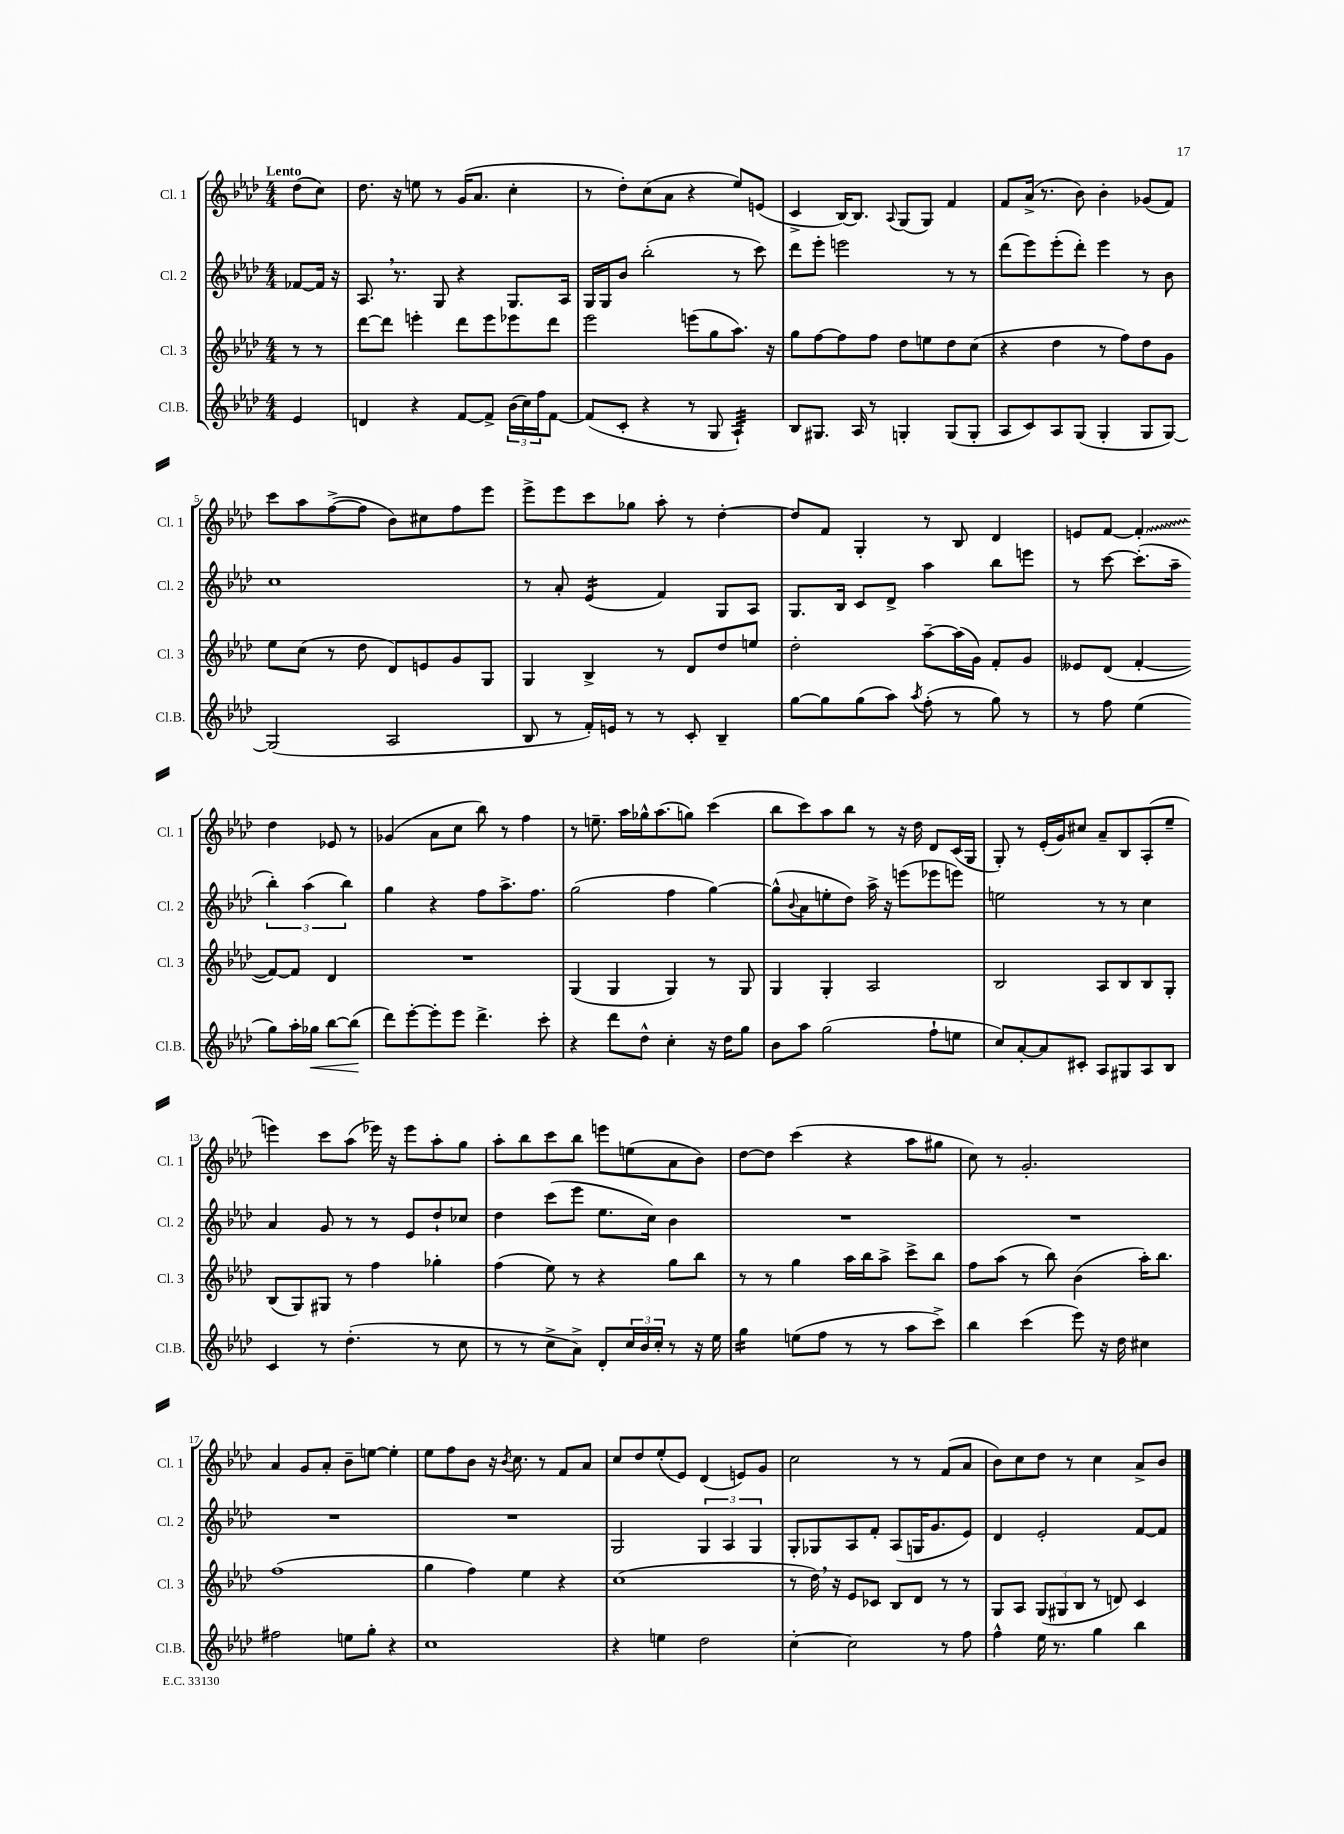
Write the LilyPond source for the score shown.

<<
\new StaffGroup <<
\new Staff = "s0" \with { instrumentName = "Cl. 1" shortInstrumentName = "Cl. 1" } {
    \clef treble \key aes \major \numericTimeSignature \time 4/4 \partial 4 \tempo "Lento"
    des''8( c''8) |
    des''8. r16 e''8 r8 g'16( aes'8. c''4-. |
    r8 des''8-.) c''8( aes'8 r4 ees''8) e'8( |
    c'4-> bes16~) bes8. \appoggiatura { aes8 } g8( g8) f'4 |
    f'8 aes'16->( r8. bes'8) bes'4-. ges'8( f'8) |
    c'''8 aes''8 f''8~->( f''8 bes'8) cis''8 f''8 ees'''8 |
    ees'''8-> ees'''8 c'''8 ges''8 aes''8-. r8 des''4~-. |
    des''8 f'8 g4-. r8 bes8 des'4 |
    e'8 f'8~ \once \override Glissando.style = #'zigzag f'4-.\glissando des''4 ees'8 r8 |
    ges'4( aes'8 c''8 bes''8) r8 f''4 |
    r8 e''8.-- aes''16 ges''16-^ aes''8.( g''8) c'''4( |
    bes''8 c'''8) aes''8 bes''8 r8 r16 des''16 des'8 c'16( g16 |
    g8-.) r8 ees'16-.( g'16) cis''8 aes'8-- bes8 aes8-.( ees''8-- |
    e'''4) c'''8 aes''8( ees'''16) r16 ees'''8 aes''8-. g''8 |
    aes''8-. bes''8 c'''8 bes''8 e'''8 e''8( aes'8 bes'8) |
    des''8~ des''8 c'''4( r4 aes''8 gis''8 |
    c''8) r8 g'2.-. |
    aes'4 g'8 aes'8-. bes'8-- e''8~ e''4-. |
    ees''8 f''8 bes'8 r16 \acciaccatura { bes'8 } c''8. r8 f'8 aes'8 |
    c''8 des''8 ees''8-.( ees'8) des'4( e'8) g'8 |
    c''2 r8 r8 f'8( aes'8 |
    bes'8) c''8 des''8 r8 c''4 aes'8-> bes'8 \bar "|." |
}
\new Staff = "s1" \with { instrumentName = "Cl. 2" shortInstrumentName = "Cl. 2" } {
    \clef treble \key aes \major \numericTimeSignature \time 4/4 \partial 4
    fes'8~ fes'16 r16 |
    aes8. \breathe r8. g8 r4 g8. aes16 |
    g16 g16 bes'8 bes''2-.( r8 c'''8) |
    des'''8 ees'''8-. e'''2 r8 r8 |
    des'''8( ees'''8) ees'''8-.( des'''8-.) ees'''4 r8 bes'8 |
    c''1 |
    r8 aes'8-. ees'4:16( f'4) g8 aes8 |
    g8. bes16 c'8 des'8-> aes''4 bes''8 e'''8 |
    r8 c'''8~ c'''8.-.( aes''16-- \tuplet 3/2 { bes''4-.) aes''4( bes''4) } |
    g''4 r4 f''8 aes''8.-> f''8. |
    g''2( f''4 g''4~) |
    g''8-^( \appoggiatura { bes'8 } aes'8 e''8-. des''8) aes''16-> r16 e'''8( ees'''8 e'''8) |
    e''2 r8 r8 c''4 |
    aes'4 g'8 r8 r8 ees'8 des''8-! ces''8 |
    des''4 c'''8( ees'''8 ees''8. c''16) bes'4 |
    R1 |
    R1 |
    R1 |
    R1 |
    g2 \tuplet 3/2 { g4 aes4 g4 } |
    g8-. ges8 aes8 f'8-. aes8( g16 g'8. ees'8) |
    des'4 ees'2-. f'8~ f'8 \bar "|." |
}
\new Staff = "s2" \with { instrumentName = "Cl. 3" shortInstrumentName = "Cl. 3" } {
    \clef treble \key aes \major \numericTimeSignature \time 4/4 \partial 4
    r8 r8 |
    des'''8~ des'''8 e'''4-. des'''8 e'''8 ees'''8 des'''8 |
    ees'''2 e'''8( g''8 aes''8.) r16 |
    g''8 f''8~ f''8 f''8 des''8 e''8 des''8 c''8( |
    r4 des''4 r8 f''8) des''8 g'8 |
    ees''8 c''8( r8 des''8 des'8) e'8 g'8 g8 |
    g4 bes4-> r8 des'8 des''8 e''8 |
    des''2-. aes''8~-- aes''16( g'16) f'8-. g'8 |
    eeses'8 des'8( f'4~-. f'8~) f'8 des'4 |
    R1 |
    g4( g4 g4) r8 g8 |
    g4 g4-. aes2 |
    bes2 aes8 bes8 bes8 g8-. |
    bes8( g8) gis8 r8 f''4 ges''4-. |
    f''4( ees''8) r8 r4 g''8 bes''8 |
    r8 r8 g''4 aes''16 bes''16 aes''8-> c'''8-> bes''8 |
    f''8 aes''8( r8 bes''8) bes'4( aes''16-.) bes''8. |
    f''1( |
    g''4 f''4) ees''4 r4 |
    c''1( |
    r8 des''16) \breathe r16 ees'8 ces'8 bes8 des'8 r8 r8 |
    g8 aes8 \tuplet 3/2 { g8( gis8 bes8 } r8 d'8) c'4 \bar "|." |
}
\new Staff = "s3" \with { instrumentName = "Cl.B." shortInstrumentName = "Cl.B." } {
    \clef treble \key aes \major \numericTimeSignature \time 4/4 \partial 4
    ees'4 |
    d'4 r4 f'8~ f'8-> \tuplet 3/2 { bes'16( c''16) f''16 } f'8~ |
    f'8( c'8-. r4 r8 g8 aes4:32-!) |
    bes8 gis8. aes16 r8 g4-. g8( g8-. |
    aes8 c'8) aes8 g8( g4-. g8 g8~) |
    g2( aes2 |
    bes8 r8 f'16-.) e'16 r8 r8 c'8-. bes4-- |
    g''8~ g''8 g''8( aes''8) \acciaccatura { aes''8 } f''8-.( r8 g''8) r8 |
    r8 f''8 ees''4( g''8) aes''16-. ges''16\< bes''8~ bes''8\!( |
    des'''8) ees'''8~-. ees'''8-. ees'''8 des'''4.-> c'''8-. |
    r4 des'''8 des''8-^ c''4-. r16 des''16 g''8 |
    bes'8 aes''8 g''2( f''8-! e''8 |
    c''8) aes'8~-. aes'8 cis'8-. aes8 gis8 aes8 bes8 |
    c'4 r8 des''4.-.( r8 c''8 |
    r8 r8 c''8-> aes'8->) des'8-. \tuplet 3/2 { c''16 bes'16 c''16-. } r8 r16 ees''16 |
    g''4:16 e''8( f''8 r8 r8 aes''8 c'''8->) |
    bes''4 c'''4( ees'''8) r16 des''16 cis''4 |
    fis''2 e''8 g''8-. r4 |
    c''1 |
    r4 e''4 des''2 |
    c''4~-. c''2 r8 f''8 |
    f''4-^ ees''16 r8. g''4 bes''4 \bar "|." |
}
>>
>>
